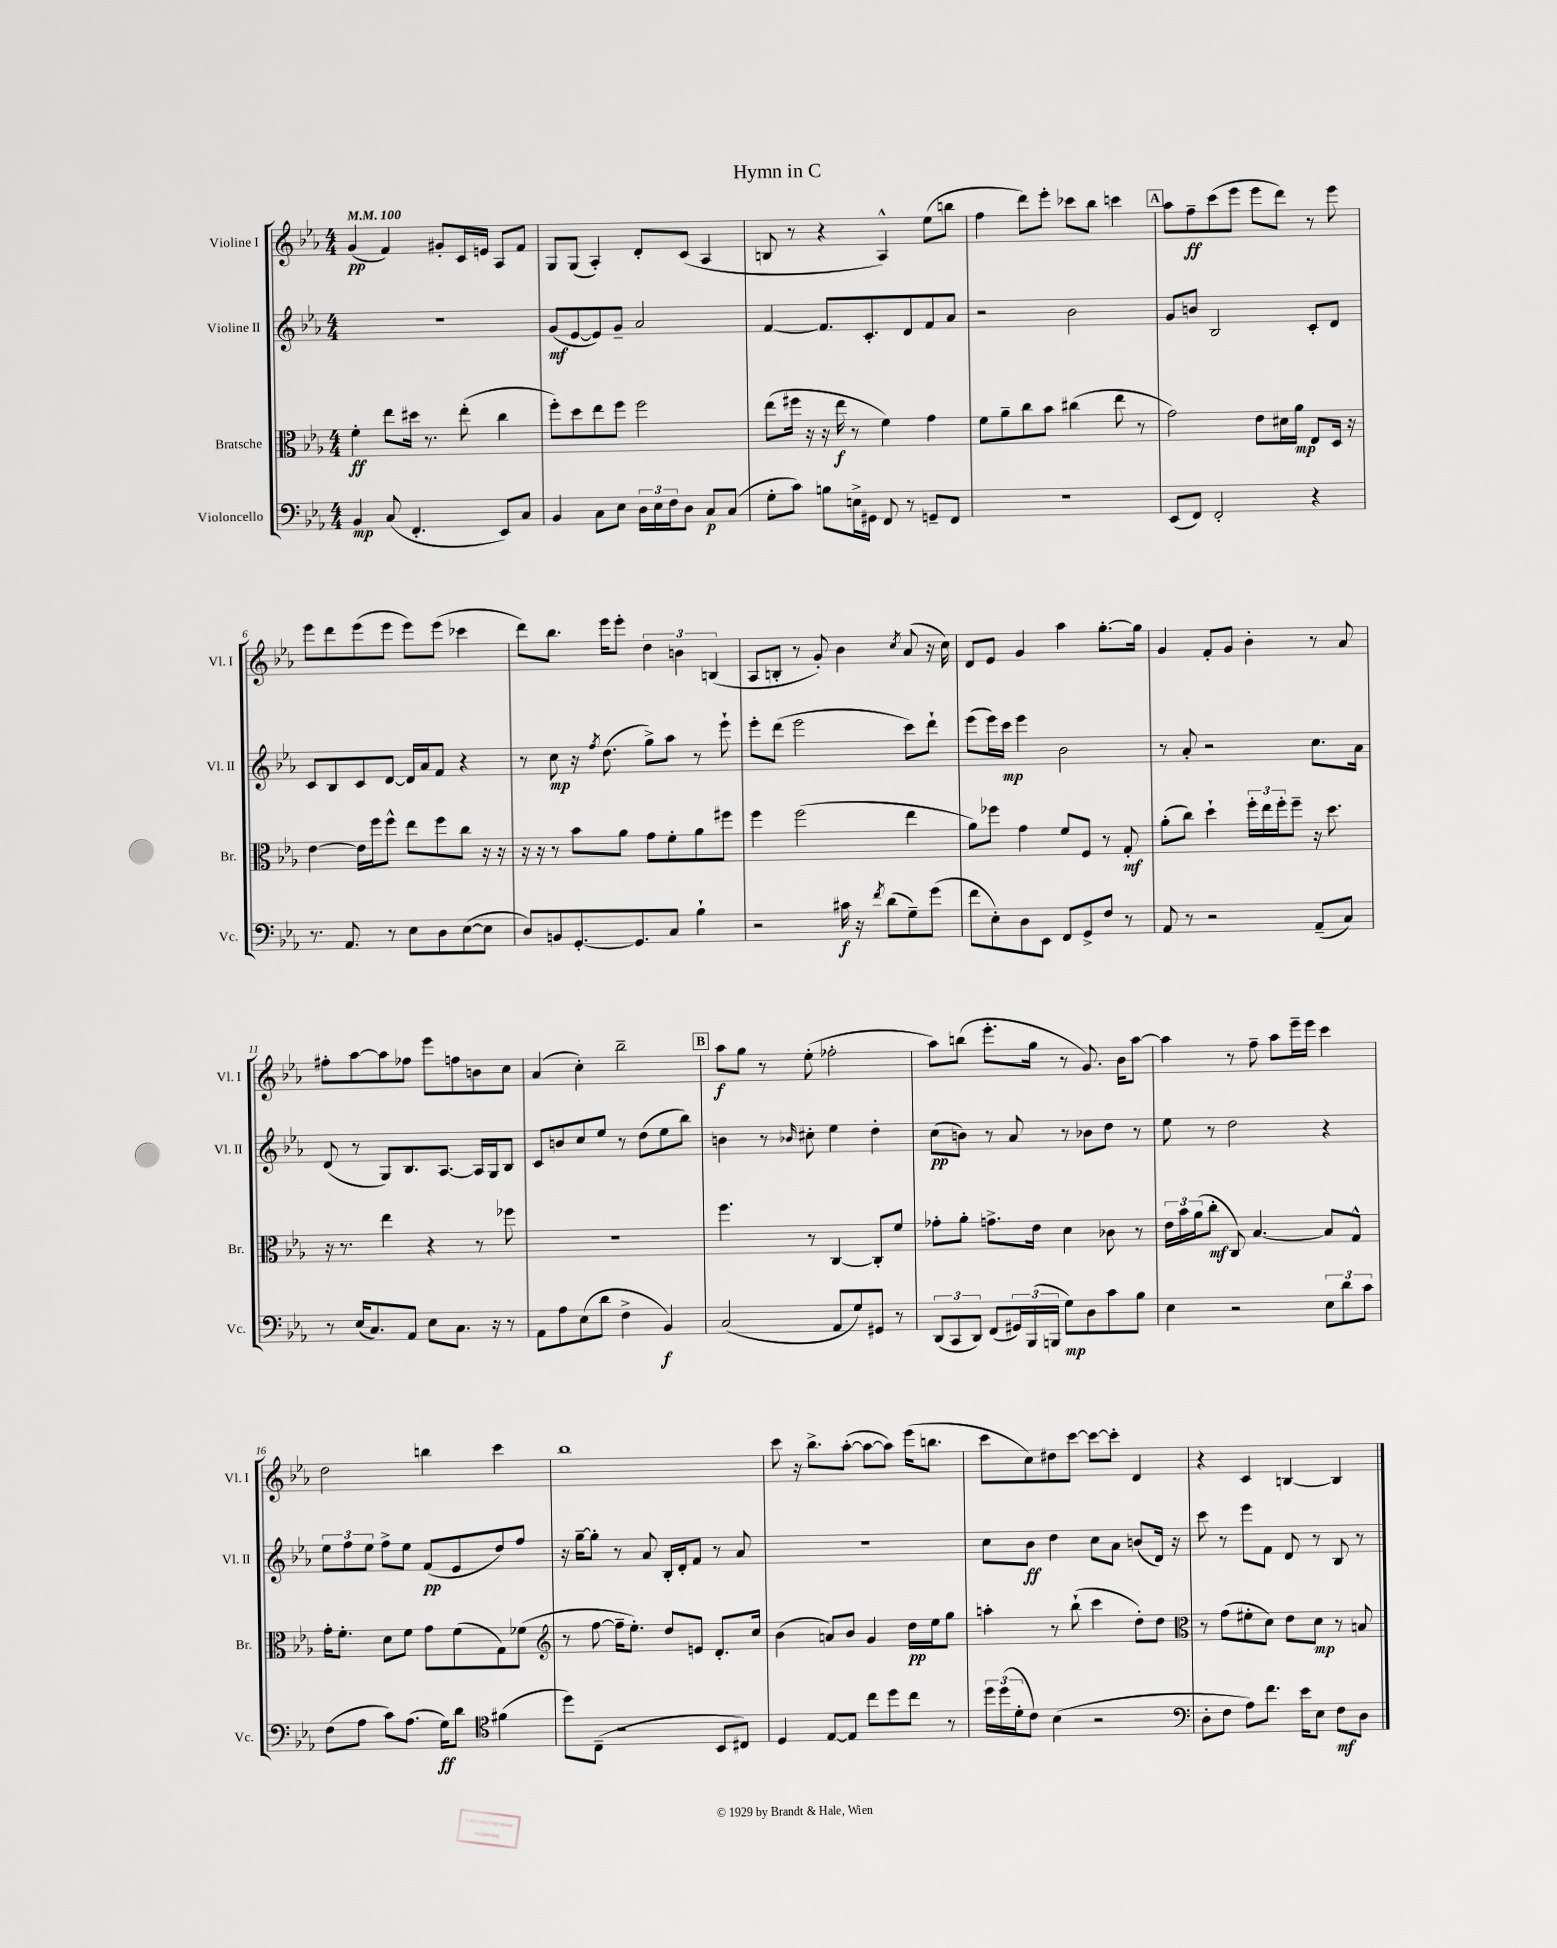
\header { title = "Hymn in C" }
<<
\new StaffGroup <<
\new Staff = "s0" \with { instrumentName = "Violine I" shortInstrumentName = "Vl. I" } {
    \clef treble \key ees \major \numericTimeSignature \time 4/4 \tempo 4 = 100
    g'4\pp( f'4) gis'8-. c'16 e'16 aes8 f'8 |
    g8 g8( aes4-.) d'8-. c'8( aes4 |
    b8 r8 r4 aes4-^) ees''8( b''8 |
    f''4 d'''8) ees'''8-. ces'''8 bes''8 c'''4 |
    \mark \markup { \box "A" } aes''8 f''8--\ff c'''8( ees'''8 ees'''8 d'''8) r8 ees'''8 |
    ees'''8 d'''8 ees'''8( ees'''8 ees'''8) ees'''8( ces'''4 |
    d'''8) bes''8. ees'''16 ees'''8-. \tuplet 3/2 { d''4 b'4 b4( } |
    aes8 b8-. r8 g'8-.) bes'4 \acciaccatura { c''8 } aes'8( r16 c''16) |
    d'8 ees'8 g'4 aes''4 g''8.~-. g''16 |
    g'4 f'8-. g'8 bes'4-. r8 aes'8 |
    fis''8-. aes''8~ aes''8 fes''8 ees'''8 f''8 b'8 c''8 |
    aes'4( c''4-.) bes''2-- |
    \mark \markup { \box "B" } aes''8\f g''8 r8 ees''8-.( fes''2-. |
    aes''8) b''8( ees'''8.-. g''16 r8 g'8.) bes'16 aes''8~ |
    aes''4 r8 f''8-- aes''8 ees'''16-- ees'''16 c'''4 |
    d''2 b''4 c'''4 |
    bes''1 |
    c'''8 r16 bes''8.-> aes''8~-.( aes''8~ aes''8) ees'''16( b''8. |
    c'''8 c''8) dis''8 c'''8~ c'''8~ c'''8-. d'4 |
    r4 c'4 b4~ b4 \bar "|." |
}
\new Staff = "s1" \with { instrumentName = "Violine II" shortInstrumentName = "Vl. II" } {
    \clef treble \key ees \major \numericTimeSignature \time 4/4
    r1 |
    g'8\mf( ees'8~ ees'8) g'8-- aes'2 |
    f'4~ f'8. c'8.-. d'8 f'8 aes'8 |
    r2 bes'2 |
    \mark \markup { \box "A" } g'8 b'8 bes2 c'8-. d'8 |
    c'8 bes8 c'8 d'8~ d'16 aes'16 f'8 r4 |
    r8 c''8\mp r16 \acciaccatura { f''8 } d''8.( g''8->) aes''8 r8 ees'''8-! |
    ees'''8-. d'''8( ees'''2 c'''8) d'''8-! |
    ees'''8( ees'''16) c'''16\mp ees'''4 bes'2 |
    r8 aes'8-. r2 c''8. aes'16 |
    d'8( r8 g8) bes8. aes8.~ aes16 g16 bes8 |
    c'8 b'8 c''8 ees''8 r8 d''8( ees''8 bes''8) |
    \mark \markup { \box "B" } b'4 r8 \grace { bes'16 } cis''8-. ees''4 d''4-. |
    c''8\pp( b'8) r8 aes'8 r8 bes'8 d''8 r8 |
    ees''8 r8 d''2 r4 |
    \tuplet 3/2 { ees''8 f''8 ees''8 } f''8-> ees''8 f'8\pp( ees'8 d''8) f''8 |
    r16 g''16~-- g''8-. r8 aes'8 bes16-. d'16-. f'8 r8 aes'8 |
    R1 |
    c''8 bes'8\ff d''4 c''8 aes'8 b'8( d'16) r16 |
    c'''8 r8 ees'''8 f'8 d'8 r8 bes8 r8 \bar "|." |
}
\new Staff = "s2" \with { instrumentName = "Bratsche" shortInstrumentName = "Br." } {
    \clef alto \key ees \major \numericTimeSignature \time 4/4
    f'4-.\ff ees''8 dis''16 r8. ees''8-.( c''4 |
    f''8-.) d''8 ees''8 f''8 f''2 |
    ees''8( fis''16 r16 r16 ees''16\f r8 f'4) g'4 |
    f'8 aes'8-- c''8 bes'8 cis''4( ees''8 r8 |
    \mark \markup { \box "A" } g'2) ees'8 dis'16 aes'16\mp ees8 d16 r16 |
    ees'4~ ees'16 f''16 f''8-^ ees''8 f''8 c''8 r16 r16 |
    r16 r16 r8 bes'8 aes'8 g'8 f'8-. aes'8 fis''8 |
    f''4 f''2( ees''4 |
    aes'8) fes''8 g'4 f'8 f8 r8 g8-.\mf |
    aes'8-.( c''8) d''4-! \tuplet 3/2 { f''16-. ees''16 f''16-. } f''8-- r16 d''8. |
    r16 r8. ees''4 r4 r8 fes''8 |
    R1 |
    \mark \markup { \box "B" } f''4. r8 c4~ c8-. f'8 |
    ges'8-. aes'8-. g'8.-> ees'16 d'4 ces'8 r8 |
    \tuplet 3/2 { ees'16 bes'16 aes'16( } c''8-.\mf c8) bes4.~ bes8 g8-^ |
    g'16-. f'8.-. d'8 f'8 g'8 f'8( g8) fes'8( |
    \clef treble r8 f''8~ f''16-- ees''8.-.) d''8 e'8 d'8.-. c''16 |
    bes'4( a'8) bes'8 g'4 d''16\pp ees''16 g''8 |
    a''4-. r8 bes''8-!( c'''4 d''8-.) d''8 |
    \clef alto r8 g'8( fis'8-. d'8) ees'8 d'8\mp r8 b8 \bar "|." |
}
\new Staff = "s3" \with { instrumentName = "Violoncello" shortInstrumentName = "Vc." } {
    \clef bass \key ees \major \numericTimeSignature \time 4/4
    bes,4\mp c8( f,4.-. ees,8) c8 |
    bes,4 c8 ees8 \tuplet 3/2 { d16 ees16 f16 } d8 c8\p c8( |
    g8-. c'8) b8 e16-> gis,16 f,8 r8 g,8-- f,8 |
    R1 |
    \mark \markup { \box "A" } ees,8( f,8) f,2-. r4 |
    r8. aes,8. r8 ees8 d8 ees8~( ees8 |
    d8) b,8 g,8.~-. g,8. c8 bes4-! |
    r2 cis'16\f r16 \acciaccatura { f'8 } d'8( g8--) g'8( |
    f'8 ees8-.) d8 ees,8 f,8 g,8-> f8 r8 |
    aes,8 r8 r2 aes,8--( c8) |
    r8 ees16( c8.) aes,8 ees8 c8. r16 r8 |
    aes,8 aes8 ees8( d'8 f4-> bes,4\f) |
    \mark \markup { \box "B" } c2( aes,8 g8) gis,8 r8 |
    \tuplet 3/2 { d,8( c,8 d,8) } f,8( \tuplet 3/2 { gis,16) bes,,16( b,,16 } g8\mp) d8 c'8 bes8 |
    ees4 r2 \tuplet 3/2 { ees8 d'8 c'8 } |
    f8( aes8 c'8) aes8.( g16\ff) d'8 \clef tenor fis'4( |
    d''8) c8--( r2 bes,8 cis8) |
    d4 ees8~ ees8 c''8 d''8 c''8 r8 |
    \tuplet 3/2 { d''16 d''16( d'16-. } c'8) bes4( r2 |
    \clef bass d8-. f8 aes8) f'8. ees'16 ees8 f8\mf d8 \bar "|." |
}
>>
>>
